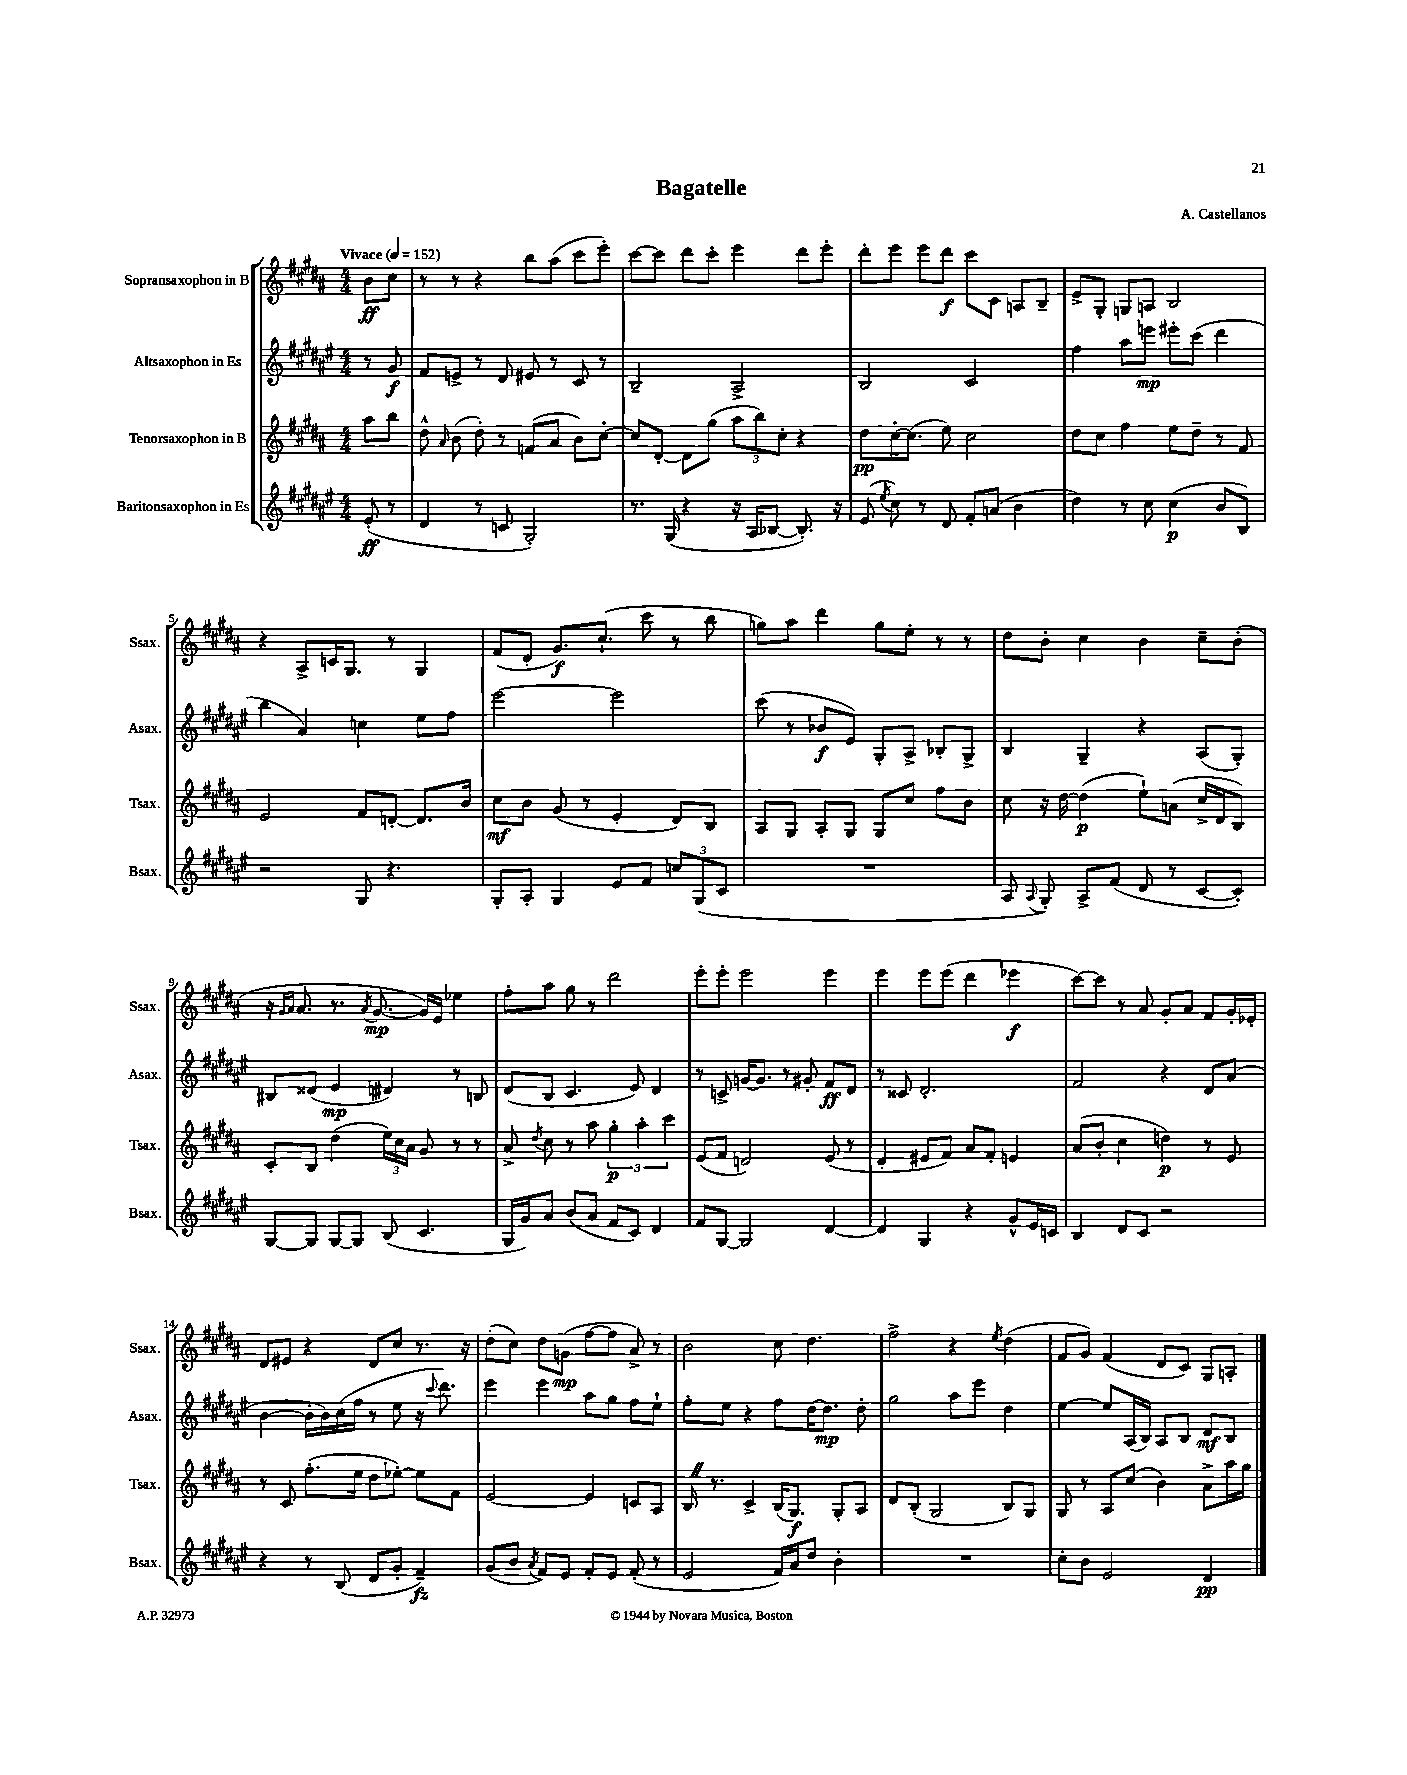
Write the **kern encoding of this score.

**kern	**kern	**kern	**kern
*staff4	*staff3	*staff2	*staff1
*clefG2	*clefG2	*clefG2	*clefG2
*k[f#c#g#d#a#e#]	*k[f#c#g#d#a#]	*k[f#c#g#d#a#e#]	*k[f#c#g#d#a#]
*M4/4	*M4/4	*M4/4	*M4/4
*MM152	*MM152	*MM152	*MM152
(8e#'	8aa#	8r	8b
8r	8bb	8g#	8cc#
=	=	=	=
4d#	8dd#^^	8f#	8r
.	16qqa#	.	.
.	(8b	8e^	8r
8r	8dd#')	8r	4r
8c	8r	8d#	.
2G#')	(8f	8e#	8bb
.	8a#	8r	(8aa#
.	8b)	8c#	8ccc#
.	[8cc#'	8r	8eee')
=	=	=	=
8.r	8cc#]	2B~	[8ccc#
.	[8d#'	.	8ccc#]
(16G#	.	.	.
4r	8d#]	.	8ddd#
.	(8gg#	.	8ccc#'
16r	12aa#	2A#^	4eee
16A#	.	.	.
.	12bb)	.	.
[8B-	.	.	.
.	12cc#'	.	.
8.B-'])	4r	.	8ddd#
.	.	.	8eee'
16r	.	.	.
=	=	=	=
(8e#	8dd#	2B	8ddd#'
8qee#	.	.	.
8cc#)	[16cc#'	.	8eee
.	(8.cc#]	.	.
8r	.	.	8eee
8d#	8ee)	.	8ddd#
8f#'	2cc#	2c#	8ccc#
(8a	.	.	8c#
4b	.	.	8A
.	.	.	8B~
=	=	=	=
4dd#)	8dd#	4ff#	8e^
.	8cc#	.	8G#'
8r	4ff#	8aa#	8G
8cc#	.	8eee	8A
(4cc#	8ee	8eee#'	2B
.	8dd#~	(8ccc#	.
8b	8r	4ddd#	.
8B)	8f#	.	.
=	=	=	=
2r	2e	4bb	4r
.	.	4a#)	8A#^
.	.	.	16c
.	.	.	8.G#
8G#	8f#	4cc	.
4.r	[8d'	.	8r
.	8.d]	8ee#	4G#
.	.	8ff#	.
.	16b	.	.
=	=	=	=
8G#'	8cc#	[2eee#	(8f#
8A#'	8b	.	8d#'
4G#	(8g#	.	8.g#)
.	8r	.	.
.	.	.	(8.cc#`
8e#	4e'	2eee#]	.
8f#	.	.	8ccc#
12cc	8d#)	.	8r
(12G#	.	.	.
.	8B	.	8bb
12c#	.	.	.
=	=	=	=
1r	8A#	(8ccc#	8gg)
.	8G#	8r	8aa#
.	8A#'	8b-	4ddd#
.	8G#	8e#)	.
.	8G#	8G#'	8gg
.	8cc#	8A#^	8ee'
.	8ff#	8B-'	8r
.	8b	8G#^	8r
=	=	=	=
8A#	8cc#	4B	8dd#
8qqA#	.	.	.
8G#')	16r	.	8b'
.	[16dd#	.	.
8A#^	(4dd#]	4G#~	4cc#
(8f#	.	.	.
8d#	8ee`)	4r	4b
8r	(8a	.	.
[8c#	16cc#^	(8A#	8cc#~
.	16d#	.	.
8c#'])	8B)	8G#')	(8b'
=	=	=	=
[8G#	8c#'	8B#	16r
.	.	.	16qqg#
.	.	.	16qqa#
.	.	.	8.a#
8G#]	8B	(8d##	.
[8G#	(4dd#	4e#	8.r
8G#]	.	.	.
.	.	.	8qa#
.	.	.	[8.g#
(8B	24ee)	4d#)	.
.	24cc#	.	.
.	24a#	.	.
4.c#	8g#	.	16g#])
.	.	.	16e
.	8r	8r	4ee-
.	8r	8B	.
=	=	=	=
16G#	8a#^	(8d#	8ff#'
16g#)	.	.	.
.	8qdd#	.	.
8a#	8cc#	8B	8aa#
(8b	8r	4.c#	8gg#
8a#	8aa#	.	8r
8f#	6gg#'	.	2ddd#
8c#)	.	8e#)	.
.	6aa#'	.	.
4d#	.	4d#	.
.	6ccc#	.	.
=	=	=	=
8f#	(8e	8r	8eee'
[8G#	8f#	8c^	8eee'
2G#]	2d)	[16g	2eee
.	.	8.g]	.
.	.	8r	.
.	.	8g#'	.
[4d#	(8e	8f#	4eee
.	8r	8d#	.
=	=	=	=
4d#]	4d#'	8r	4eee
.	.	8c##	.
4G#	8e#	2.d#'	8eee
.	8f#)	.	(8eee
4r	8a#	.	4ddd#
.	8f#'	.	.
8g#^^	4e	.	4eee-
16e#	.	.	.
16c	.	.	.
=	=	=	=
4B	(8a#	2f#	[8ccc#)
.	8b'	.	8ccc#]
8d#	4cc#	.	8r
8c#	.	.	8a#
2r	4dd)	4r	8g#'
.	.	.	8a#
.	8r	8d#	8f#
.	8e	(8a#	16g#'
.	.	.	16e-'
=	=	=	=
4r	8r	[4b	8d#
.	8c#	.	8e#
8r	(8.ff#'	16b']	4r
.	.	16b)	.
(8B	.	(16cc#	.
.	16ee	16ff#	.
8d#	8dd#	8r	8d#
8g#'	[8ee-')	8ee#	8cc#
4f#~)	8ee-]	16r	8.r
.	.	8qqccc#	.
.	.	8.ddd#)	.
.	8f#	.	.
.	.	.	16r
=	=	=	=
(8g#	[2e	4eee#	(8dd#'
8b	.	.	8cc#)
8qa#	.	.	.
8f#)	.	4eee#	8dd#
8e#	.	.	(8g
8f#'	4e]	8aa#	[8ff#
8e#	.	8gg#	8ff#]
(8f#'	8c	8ff#	8a#^)
8r	8A#	8ee#`	8r
=	=	=	=
2e#	16B	8ff#'	2b
.	8.r	.	.
.	.	8ee#	.
.	4c#^	4r	.
16f#)	(16B	8ff#	8cc#
16a#	8.G#)	.	.
8dd#	.	[16dd#	4.dd#
.	.	8.dd#]	.
4b'	8G#'	.	.
.	8A#	8dd#'	.
=	=	=	=
1r	8d#	2gg#	2ff#^
.	(8B'	.	.
.	2G#	.	.
.	.	8aa#	4r
.	.	8eee#	.
.	.	.	8qee
.	8B)	4dd#	(4dd#
.	8G#	.	.
=	=	=	=
8cc#'	8G#	[4ee#	8f#
8b	8r	.	8g#)
2e#	8A#	8ee#]	(4f#
.	(8cc#	(16A#	.
.	.	16B)	.
.	4b)	8A#	8d#
.	.	8B	8c#)
4d#	8a#^	8d#	8G#
.	16aa#	8B	8A'
.	16gg#	.	.
==	==	==	==
*-	*-	*-	*-
